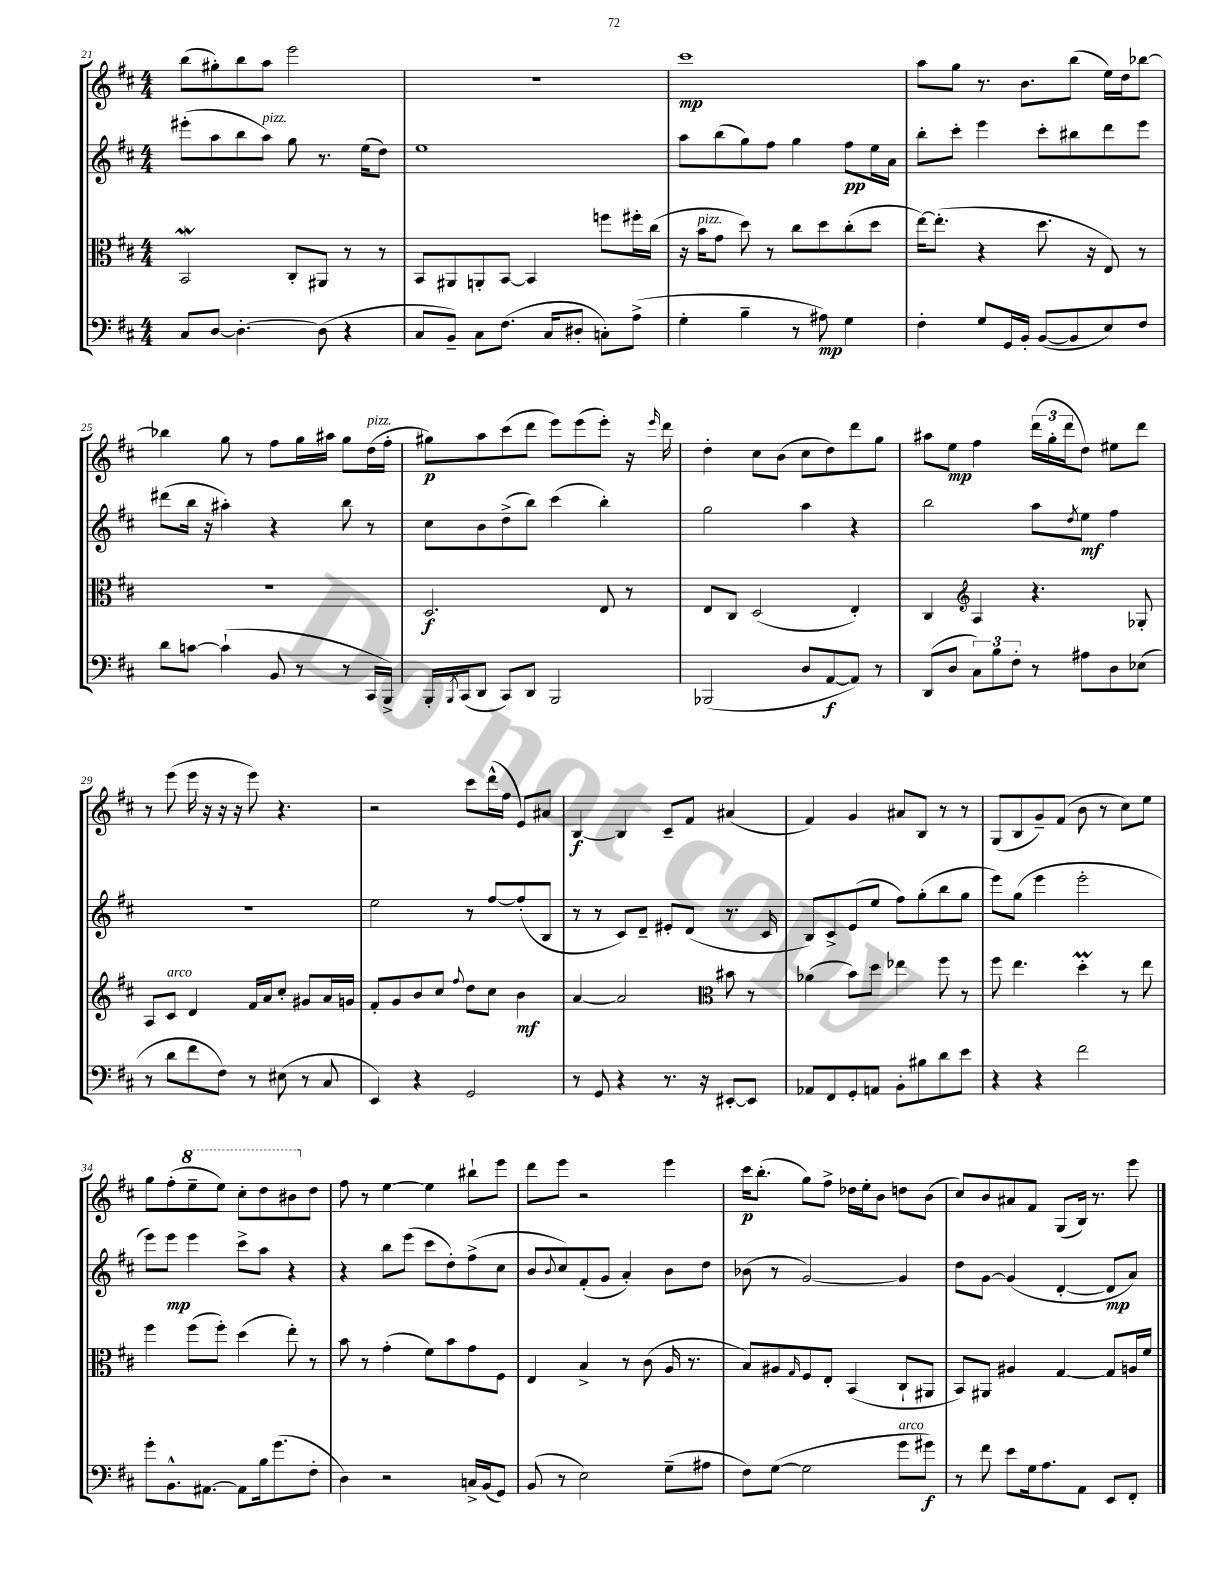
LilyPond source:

<<
\new StaffGroup <<
\new Staff = "s0" {
    \clef treble \key d \major \numericTimeSignature \time 4/4
    b''8( gis''8-.) b''8 a''8 e'''2 |
    r1 |
    cis'''1\mp |
    a''8 g''8 r8. b'8. b''8( e''16) d''16 bes''8~ |
    bes''4 g''8 r8 fis''8 g''16 ais''16 g''8 d''16^\markup { \italic "pizz." }( fis''16-. |
    gis''8\p) a''8 cis'''8( d'''8 e'''8) e'''8( e'''8-.) r16 \grace { e'''16 } d'''16 |
    d''4-. cis''8 b'8( cis''8 d''8) d'''8 g''8 |
    ais''8 e''8\mp fis''4 \tuplet 3/2 { d'''16( g''16-. d'''16 } d''8) eis''8 d'''8 |
    r8 e'''8( e'''16 r16 r16 r16 e'''8) r4. |
    r2 cis'''8 d'''16-^( fis''16 e'8) ais'8 |
    b4~\f b4 cis'8-- fis'8 ais'4( |
    fis'4) g'4 ais'8 b8 r8 r8 |
    g8( b8 g'8--) fis'8( b'8 r8 cis''8) e''8 |
    g''8 fis''8-.( \ottava #1 e'''8-- e'''8) cis'''8-. d'''8 bis''8 \ottava #0 d''8 |
    fis''8 r8 e''4~ e''4 bis''8-! e'''8 |
    d'''8 e'''8 r2 e'''4 |
    cis'''16\p b''8.-.( g''8) fis''8-> des''16 e''16-. b'8 d''8 b'8( |
    cis''8) b'8 ais'8 fis'8 g8( b16) r8. e'''8 \bar "|." |
}
\new Staff = "s1" {
    \clef treble \key d \major \numericTimeSignature \time 4/4
    eis'''8-.( a''8 b''8 a''8^\markup { \italic "pizz." }) g''8 r8. e''16( d''8) |
    e''1 |
    a''8 b''8( g''8) fis''8 g''4 fis''8\pp e''16 a'16 |
    b''8-. cis'''8-. e'''4 cis'''8-. bis''8 d'''8 e'''8 |
    dis'''8( b''16 r16 ais''4-.) r4 b''8 r8 |
    cis''8 b'8 d''8->( b''8) cis'''4( b''4-.) |
    g''2 a''4 r4 |
    b''2 a''8 \acciaccatura { d''8 } e''8\mf fis''4 |
    R1 |
    e''2 r8 fis''8~ fis''8-.( b8 |
    r8 r8 cis'8) d'8-- eis'8-. d'8( r8. cis'16 |
    b8) cis'8-> e'8( e''8 fis''8) g''8-.( b''8 g''8 |
    e'''8) g''8( e'''4 e'''2-. |
    e'''8) e'''8\mp e'''4 cis'''8-> a''8 r4 |
    r4 b''8 e'''8( cis'''8 d''8-.) fis''8->( cis''8 |
    b'8 \appoggiatura { b'8 } cis''8) fis'8-.( g'8 a'4-.) b'8 d''8 |
    bes'8( r8 g'2~) g'4 |
    d''8 g'8~ g'4( d'4~-. d'8\mp a'8) \bar "|." |
}
\new Staff = "s2" {
    \clef alto \key d \major \numericTimeSignature \time 4/4
    b,2\mordent cis8-. ais,8 r8 r8 |
    b,8 ais,8 a,8-. b,8~ b,4 f''8 fis''16-. cis''16( |
    r16 b'16^\markup { \italic "pizz." } g'8 d''8) r8 cis''8 d''8 cis''8-.( d''8 |
    e''16~) e''8.-.( r4 d''8. r16 e8) r8 |
    R1 |
    d2.\f e8 r8 |
    e8 cis8 d2( e4-.) |
    cis4 \clef treble a4 r4. ges8-. |
    a8 cis'8^\markup { \italic "arco" } d'4 fis'16 a'16 cis''8-. gis'8 a'16 g'16 |
    fis'8-. g'8 b'8 cis''8 \appoggiatura { fis''8 } d''8 cis''8 b'4\mf |
    a'4~ a'2 \clef alto bis'8 r8 |
    aes'4( b'8) d''8 ees''4 fis''8 r8 |
    fis''8 e''4. d''4-.\prall r8 e''8 |
    fis''4 fis''8( fis''8-.) d''4( e''8-.) r8 |
    b'8 r8 g'4-.( fis'8) b'8 g'8 fis8 |
    e4 b4-> r8 cis'8( a16 r8. |
    b8) ais8 \grace { g16 } fis8 e8-. b,4( cis8-! ais,8 |
    b,8) ais,8 ais4 g4~ g8 a16 fis'16 \bar "|." |
}
\new Staff = "s3" {
    \clef bass \key d \major \numericTimeSignature \time 4/4
    cis8 d8~ d4.~-. d8( r4 |
    cis8 b,8--) cis8 fis8.( cis16 dis8-. c8-.) a8->( |
    g4-. b4-- r8 ais8\mp) g4 |
    fis4-. g8 g,16 b,16-. b,8~( b,8 e8) fis8 |
    d'8 c'8~ c'4-!( b,8 r8 r8 cis,16 b,,16->) |
    b,,16-. \acciaccatura { b,,8 } cis,16( d,8 cis,8) d,8 b,,2 |
    bes,,2( d8 a,8~\f a,8) r8 |
    d,8( d8 \tuplet 3/2 { cis8) b8 fis8-. } r8 ais8 d8 ees8( |
    r8 d'8 fis'8 fis8) r8 eis8( r8 cis8 |
    e,4) r4 g,2 |
    r8 g,8 r4 r8. r16 eis,8~-. eis,8 |
    aes,8 fis,8 g,8-. a,8 b,8-. bis8 d'8 e'8 |
    r4 r4 fis'2 |
    g'8-. b,8.-^ ais,8.~ ais,8 b16 g'8.( fis8-. |
    d4) r2 c16-> b,16( g,8) |
    b,8( r8 e2) g8--( ais8 |
    fis8) g8~( g2 g'8^\markup { \italic "arco" } gis'8\f) |
    r8 fis'8 e'8 g16 a8. a,8 e,8 fis,8-. \bar "|." |
}
>>
>>
\layout { \context { \Score currentBarNumber = #21 } }
